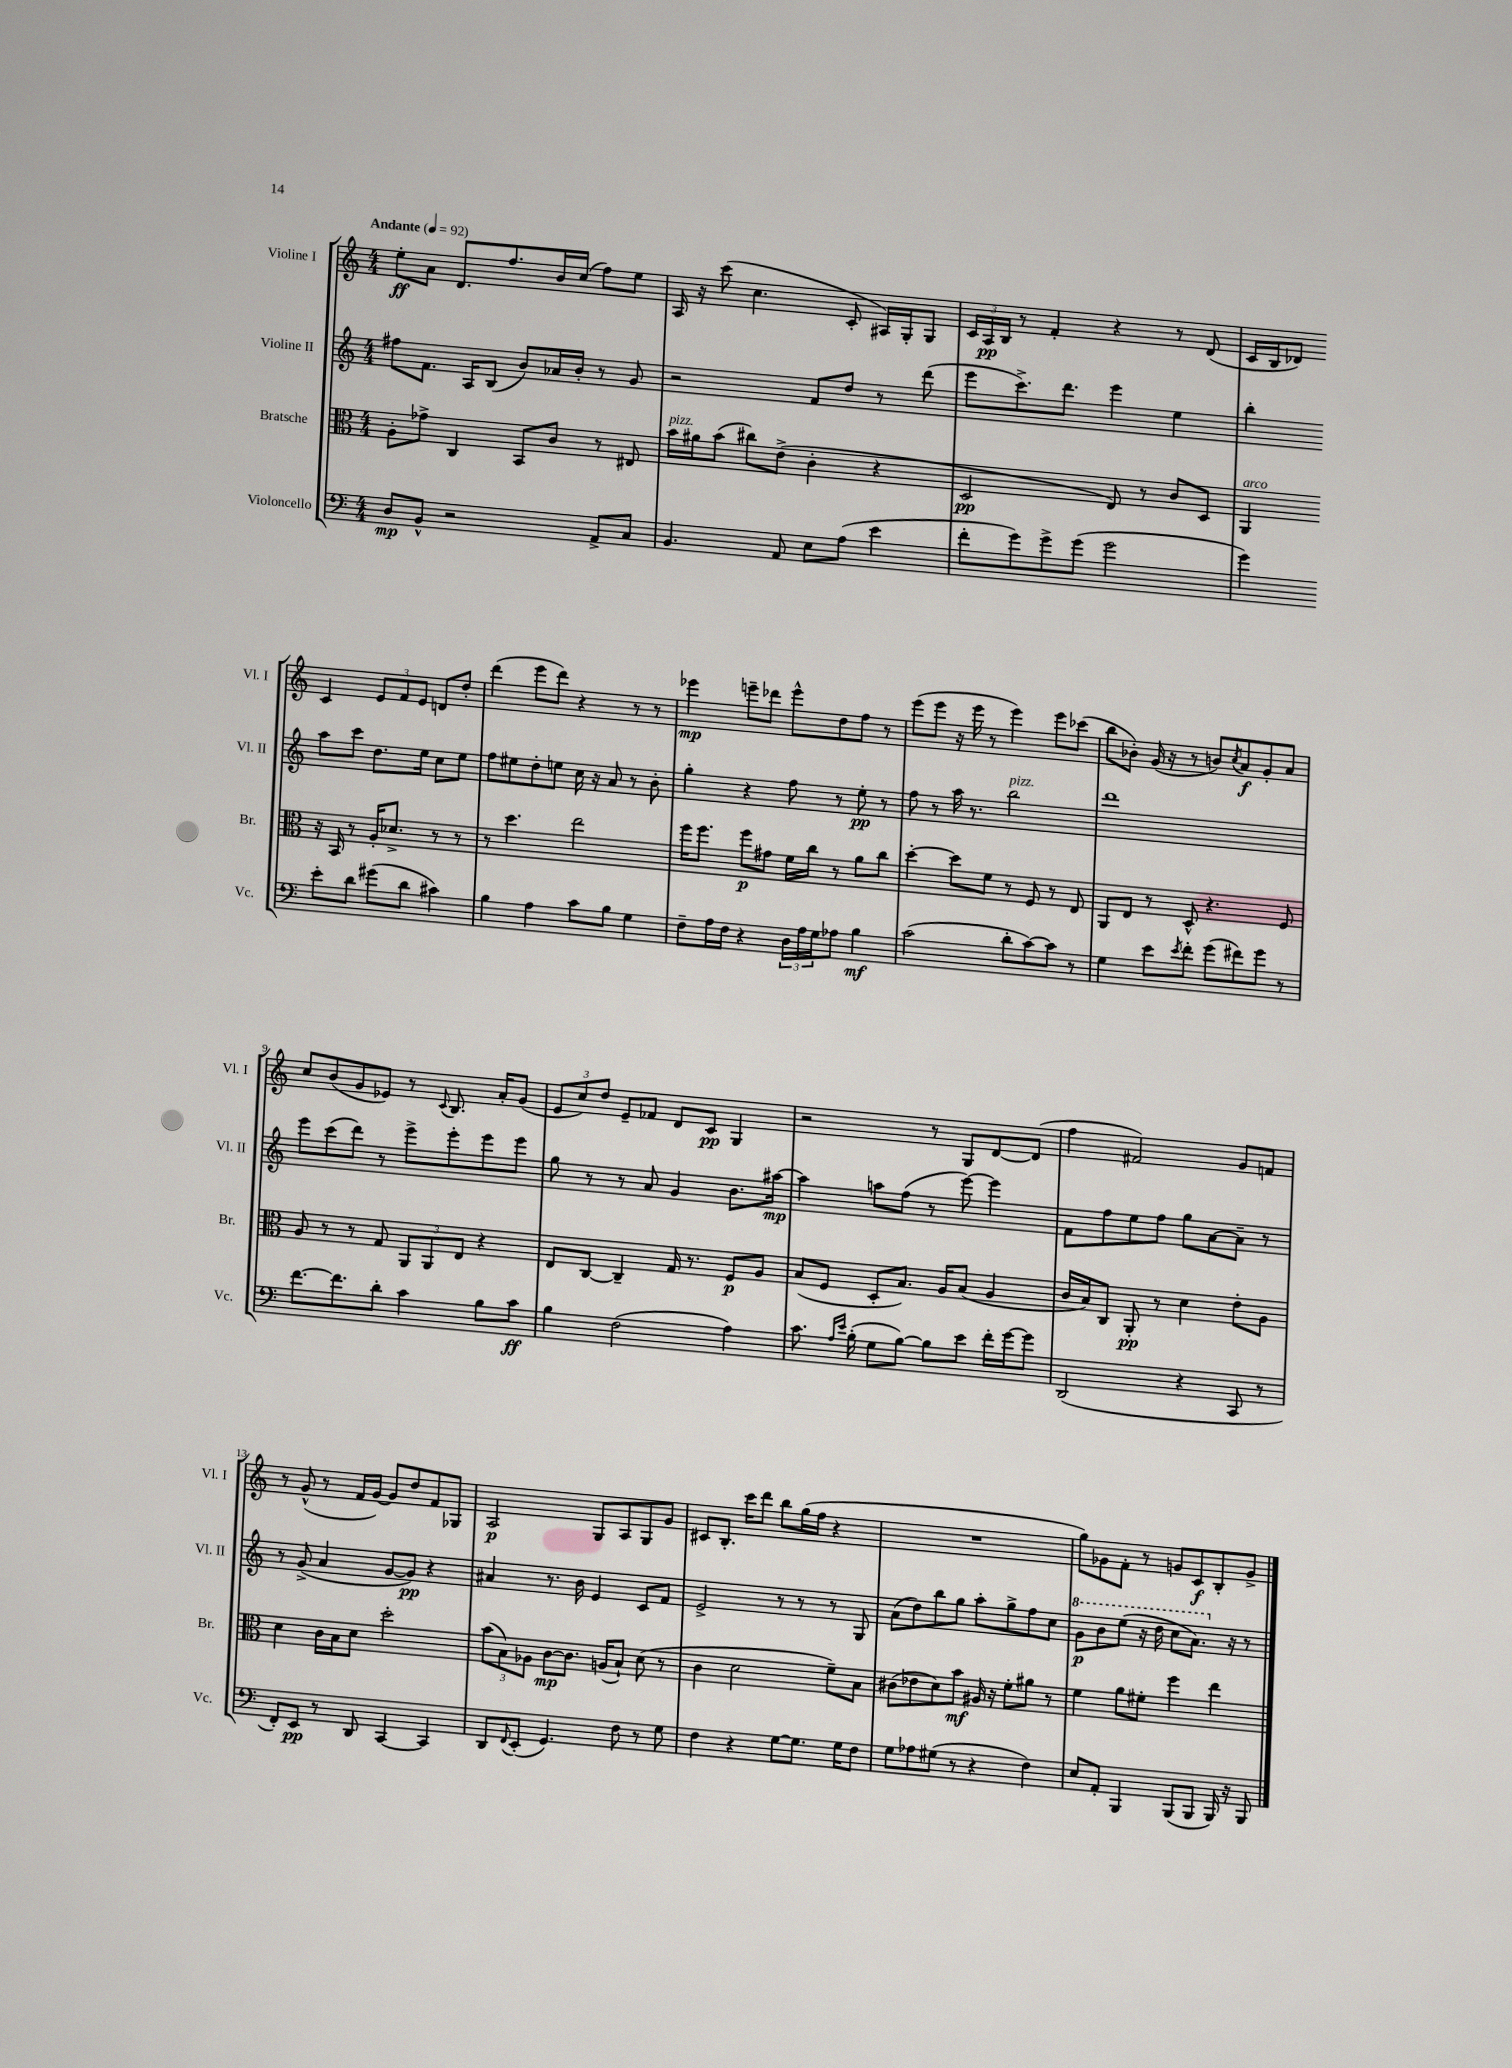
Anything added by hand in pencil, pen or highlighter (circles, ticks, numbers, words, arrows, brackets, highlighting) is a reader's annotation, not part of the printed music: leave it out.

**kern	**dynam	**kern	**dynam	**kern	**dynam	**kern	**dynam
*part4	*part4	*part3	*part3	*part2	*part2	*part1	*part1
*staff4	*staff4	*staff3	*staff3	*staff2	*staff2	*staff1	*staff1
*I"Violoncello	*	*I"Bratsche	*	*I"Violine II	*	*I"Violine I	*
*I'Vc.	*	*I'Br.	*	*I'Vl. II	*	*I'Vl. I	*
*clefF4	*	*clefC3	*	*clefG2	*	*clefG2	*
*k[]	*	*k[]	*	*k[]	*	*k[]	*
*M4/4	*	*M4/4	*	*M4/4	*	*M4/4	*
*MM92	*	*MM92	*	*MM92	*	*MM92	*
=1	=1	=1	=1	=1	=1	=1	=1
!	!	!	!	!	!	!LO:TX:a:B:t=Andante	!
8D/L	mp	8A'\L	.	8ff#X\L	.	8ee'\L	ff
8BB^^/J	.	8g-X^\J	.	8.f\J	.	8a\J	.
2r	.	4C/	.	.	.	8.d/L	.
.	.	.	.	16A/KL	.	.	.
.	.	.	.	(8B/J	.	.	.
.	.	.	.	.	.	8.ff/	.
.	.	8BB/L	.	8b/L)	.	.	.
.	.	8c/J	.	16a-X/L	.	16b/L	.
.	.	.	.	16b'/JJ	.	(16cc/JJ	.
8AA^/L	.	8r	.	8r	.	8ff\L)	.
8C/J	.	8E#X/	.	8g/	.	8ee\J	.
=2	=2	=2	=2	=2	=2	=2	=2
!	!	!LO:TX:a:i:t=pizz.	!	!	!	!	!
4.BB/	.	16b\LL	.	2r	.	16A/	.
.	.	16a#X\J	.	.	.	16r	.
.	.	(8b\J	.	.	.	(8ccc\	.
.	.	8cc#X\L)	.	.	.	4.cc\	.
8AA/	.	(8e^\J	.	.	.	.	.
8E\L	.	4c'\	.	8f/L	.	.	.
(8A\J	.	.	.	8dd/J	.	8c'/	.
4e\	.	4r	.	8r	.	16A#X/LL)	.
.	.	.	.	.	.	16G'/J	.
.	.	.	.	(8ddd\	.	8G/J	.
=3	=3	=3	=3	=3	=3	=3	=3
8f'\L	.	2D/	pp	8eee\L	.	24c/LL	.
.	.	.	.	.	.	24A/	pp
.	.	.	.	.	.	24B/JJ	.
8g\)	.	.	.	8.ccc^\)	.	8r	.
8g^\	.	.	.	.	.	4f'/	.
.	.	.	.	8.ddd\J	.	.	.
(8g\J	.	.	.	.	.	.	.
2g\	.	8E/)	.	4eee\	.	4r	.
.	.	8r	.	.	.	.	.
.	.	8c/L	.	4ee\	.	8r	.
.	.	8D/J	.	.	.	(8d/	.
=4	=4	=4	=4	=4	=4	=4	=4
!	!	!LO:TX:a:i:t=arco	!	!	!	!	!
4g\)	.	4AA/	.	4bb'\	.	16c/LL	.
.	.	.	.	.	.	16B/J	.
.	.	.	.	.	.	8d-X/J)	.
8e'\L	.	16r	.	8aa\L	.	4c/	.
.	.	16BB/	.	.	.	.	.
8d\J	.	8r	.	8ccc\J	.	.	.
(8g#X\L	.	16A'/KL	.	8.dd\L	.	12e/L	.
.	.	8.d-X^/J	.	.	.	.	.
.	.	.	.	.	.	12f/	.
8d\J	.	.	.	.	.	.	.
.	.	.	.	.	.	12e/J	.
.	.	.	.	16ee\Jk	.	.	.
4c#X\)	.	8r	.	8cc\L	.	8dn/L	.
.	.	8r	.	8ee\J	.	8dd'/J	.
!!LO:LB:g=z
=5	=5	=5	=5	=5	=5	=5	=5
4B\	.	8r	.	8ff\L	.	(4ddd\	.
.	.	4.dd\	.	8ee#X\	.	.	.
4A\	.	.	.	8dd'\	.	8eee\L	.
.	.	.	.	8een\J	.	8ddd\J)	.
8c\L	.	2ee\	.	16cc\	.	4r	.
.	.	.	.	16r	.	.	.
8B\J	.	.	.	8a/	.	.	.
4G\	.	.	.	8r	.	8r	.
.	.	.	.	8b'\	.	8r	.
=6	=6	=6	=6	=6	=6	=6	=6
8F~\L	.	16ff\KL	.	4gg'\	.	4eee-X\	mp
.	.	8.ff\J	.	.	.	.	.
16A\L	.	.	.	.	.	.	.
16F\JJ	.	.	.	.	.	.	.
4r	.	8ff\L	p	4r	.	8eeen~\L	.
.	.	8g#X\J	.	.	.	8ddd-X\J	.
24D\LL	.	16f\LL	.	8ff\	.	8eee^^\L	.
24A\	.	.	.	.	.	.	.
.	.	16cc\JJ	.	.	.	.	.
24G\J	.	.	.	.	.	.	.
8A-X\J	.	8r	.	8r	.	8dd\	.
4B\	mf	8a\L	.	8ee'\	pp	8ff\J	.
.	.	8cc\J	.	8r	.	8r	.
=7	=7	=7	=7	=7	=7	=7	=7
(2c\	.	[4dd'\	.	8ff\	.	(8eee\L	.
.	.	.	.	8r	.	8eee\J	.
.	.	8dd\L]	.	16aa\	.	16r	.
.	.	.	.	8.r	.	16eee\	.
.	.	8f\J	.	.	.	8r	.
!	!	!	!	!LO:TX:a:i:t=pizz.	!	!	!
8d'\L	.	8r	.	2bb\	.	4eee\)	.
[8c\)	.	8F/	.	.	.	.	.
8c\J]	.	8r	.	.	.	8eee\L	.
8r	.	8E/	.	.	.	(8ccc-X\J	.
=8	=8	=8	=8	=8	=8	=8	=8
4G\	.	8AA/L	.	1ddd	.	8bb\L	.
.	.	8E/J	.	.	.	8b-X'\J)	.
8e\L	.	8r	.	.	.	(16g/	.
.	.	.	.	.	.	16r	.
8qe/	.	.	.	.	.	.	.
8f'\J	.	8D^^/	.	.	.	8r	.
(8g\L	.	4.r	.	.	.	8bn/L)	.
.	.	.	.	.	.	8qcc/	.
8f#X\)	.	.	.	.	.	8a/	f
8g\J	.	.	.	.	.	8g'/	.
8r	.	8F/	.	.	.	8a/J	.
!!LO:LB:g=z
=9	=9	=9	=9	=9	=9	=9	=9
[8.f\L	.	8A/	.	8eee\L	.	8cc/L	.
.	.	8r	.	(8ccc\	.	(8b/	.
8.f\]	.	.	.	.	.	.	.
.	.	8r	.	8ddd\J)	.	8g/	.
8d'\J	.	8G/	.	8r	.	8e-X/J)	.
4c\	.	12AA/L	.	8eee^\L	.	8r	.
.	.	12AA/	.	.	.	.	.
.	.	.	.	.	.	8qqc/	.
.	.	.	.	8eee'\	.	8.B/	.
.	.	12E/J	.	.	.	.	.
8B\L	.	4r	.	8eee\	.	.	.
.	.	.	.	.	.	16a'/KL	.
8c\J	ff	.	.	8eee\J	.	(8g/J	.
=10	=10	=10	=10	=10	=10	=10	=10
4B\	.	8E/L	.	8gg\	.	12e/L	.
.	.	.	.	.	.	12cc/)	.
.	.	[8C/J	.	8r	.	.	.
.	.	.	.	.	.	12dd/J	.
(2F\	.	4C~/]	.	8r	.	8e~/L	.
.	.	.	.	8a/	.	8f-X/J	.
.	.	16G/	.	4g/	.	8d/L	.
.	.	8.r	.	.	.	.	.
.	.	.	.	.	.	8c/J	pp
4A\)	.	8F/L	p	8.b\L	.	4G/	.
.	.	8A/J	.	.	.	.	.
.	.	.	.	[16aa#X\Jk	mp	.	.
=11	=11	=11	=11	=11	=11	=11	=11
8.c\	.	(8B/L	.	4aa#\]	.	2r	.
.	.	8F/J	.	.	.	.	.
16qqA/LL	.	.	.	.	.	.	.
16qqe/JJ	.	.	.	.	.	.	.
(16B'\	.	.	.	.	.	.	.
8G\L	.	8D'/L	.	8aan\L	.	.	.
[8B\J)	.	8.B/J)	.	(8ff\J	.	.	.
8B\L]	.	.	.	8r	.	8r	.
.	.	16A/KL	.	.	.	.	.
8e\J	.	(8B/J	.	[8eee\)	.	8G/L	.
16f'\LL	.	4A/	.	4eee\]	.	[8d/	.
[16g\J	.	.	.	.	.	.	.
8g\J]	.	.	.	.	.	(8d/J]	.
=12	=12	=12	=12	=12	=12	=12	=12
(2DD/	.	16c/LL	.	8f\L	.	4ff\	.
.	.	16B/J)	.	.	.	.	.
.	.	8C/J	.	8ff\	.	.	.
.	.	8AA'/	pp	8ee\	.	2f#X/)	.
.	.	8r	.	8ff\J	.	.	.
4r	.	4d\	.	8gg\L	.	.	.
.	.	.	.	[8a\	.	.	.
8CC/	.	8e'\L	.	8a~\J]	.	8g/L	.
8r	.	8A\J	.	8r	.	8fn/J	.
!!LO:LB:g=z
=13	=13	=13	=13	=13	=13	=13	=13
8FF'/L)	.	4d\	.	8r	.	8r	.
8EE/J	pp	.	.	(8g^/	.	(8g^^/	.
8r	.	16c\LL	.	4a/	.	8r	.
.	.	16B\J	.	.	.	.	.
8DD/	.	8d\J	.	.	.	16f/LL	.
.	.	.	.	.	.	[16g/JJ)	.
[4CC/	.	2dd'\	.	[8g/L	.	8g/L]	.
.	.	.	.	8g/J])	pp	8dd/	.
4CC/]	.	.	.	4r	.	8f/	.
.	.	.	.	.	.	8G-X/J	.
=14	=14	=14	=14	=14	=14	=14	=14
8DD/L	.	(12b\L	.	4a#X/	.	2A/	p
.	.	12B\)	.	.	.	.	.
8qqFF/	.	.	.	.	.	.	.
(8EE'/J	.	.	.	.	.	.	.
.	.	12A-X\J	.	.	.	.	.
4.GG/)	.	[8c\L	mp	8.r	.	.	.
.	.	8.c\J]	.	.	.	.	.
.	.	.	.	16b\	.	.	.
.	.	.	.	4e/	.	8G/L	.
.	.	(16An/KL	.	.	.	.	.
8F\	.	8B`/J)	.	.	.	8A/	.
8r	.	(8d\	.	8c/L	.	8G/	.
8G\	.	8r	.	8f/J	.	8g/J	.
=15	=15	=15	=15	=15	=15	=15	=15
4F\	.	4c\	.	2e^/	.	8c#X/L	.
.	.	.	.	.	.	8.B'/J	.
4r	.	2d\	.	.	.	.	.
.	.	.	.	.	.	16ccc\KL	.
.	.	.	.	.	.	8ddd\J	.
[8G\L	.	.	.	8r	.	8bb\L	.
8.G\J]	.	.	.	8r	.	(16gg\L	.
.	.	.	.	.	.	16ff\JJ	.
.	.	8f~\L)	.	8r	.	4r	.
16G\KL	.	.	.	.	.	.	.
8F\J	.	8B\J	.	8G/	.	.	.
=16	=16	=16	=16	=16	=16	=16	=16
8G\L	.	(8c#X\L	.	(8a\L	.	1r	.
8A-X\	.	8e-X\	.	8dd\)	.	.	.
(8G#X\J	.	8d\)	.	8bb\	.	.	.
8r	.	8b\J	mf	8gg\J	.	.	.
4r	.	16A#X/	.	8aa'\L	.	.	.
.	.	16r	.	.	.	.	.
.	.	8f'\L	.	8gg^\	.	.	.
4F\)	.	8a#X\J	.	8ff\	.	.	.
.	.	8r	.	8cc\J	.	.	.
=17	=17	=17	=17	=17	=17	=17	=17
*	*	*	*	*8va	*	*	*
8E/L	.	4f\	.	8gg\L	p	8gg\L)	.
8AA'/J	.	.	.	8bb\	.	8g-X\	.
4BBB/	.	8a\L	.	(8eee\J	.	8f'\J	.
.	.	8f#X'\J	.	16r	.	8r	.
.	.	.	.	16ddd\	.	.	.
(8BBB/L	.	4ff\	.	8ccc\L	.	8gn/L	.
8BBB/J	.	.	.	8.aa\J)	.	8c/	f
16BBB/)	.	4ee\	.	.	.	8B'/	.
*	*	*	*	*X8va	*	*	*
16r	.	.	.	16r	.	.	.
8BBB/	.	.	.	8r	.	8g^/J	.
==	==	==	==	==	==	==	==
*-	*-	*-	*-	*-	*-	*-	*-
